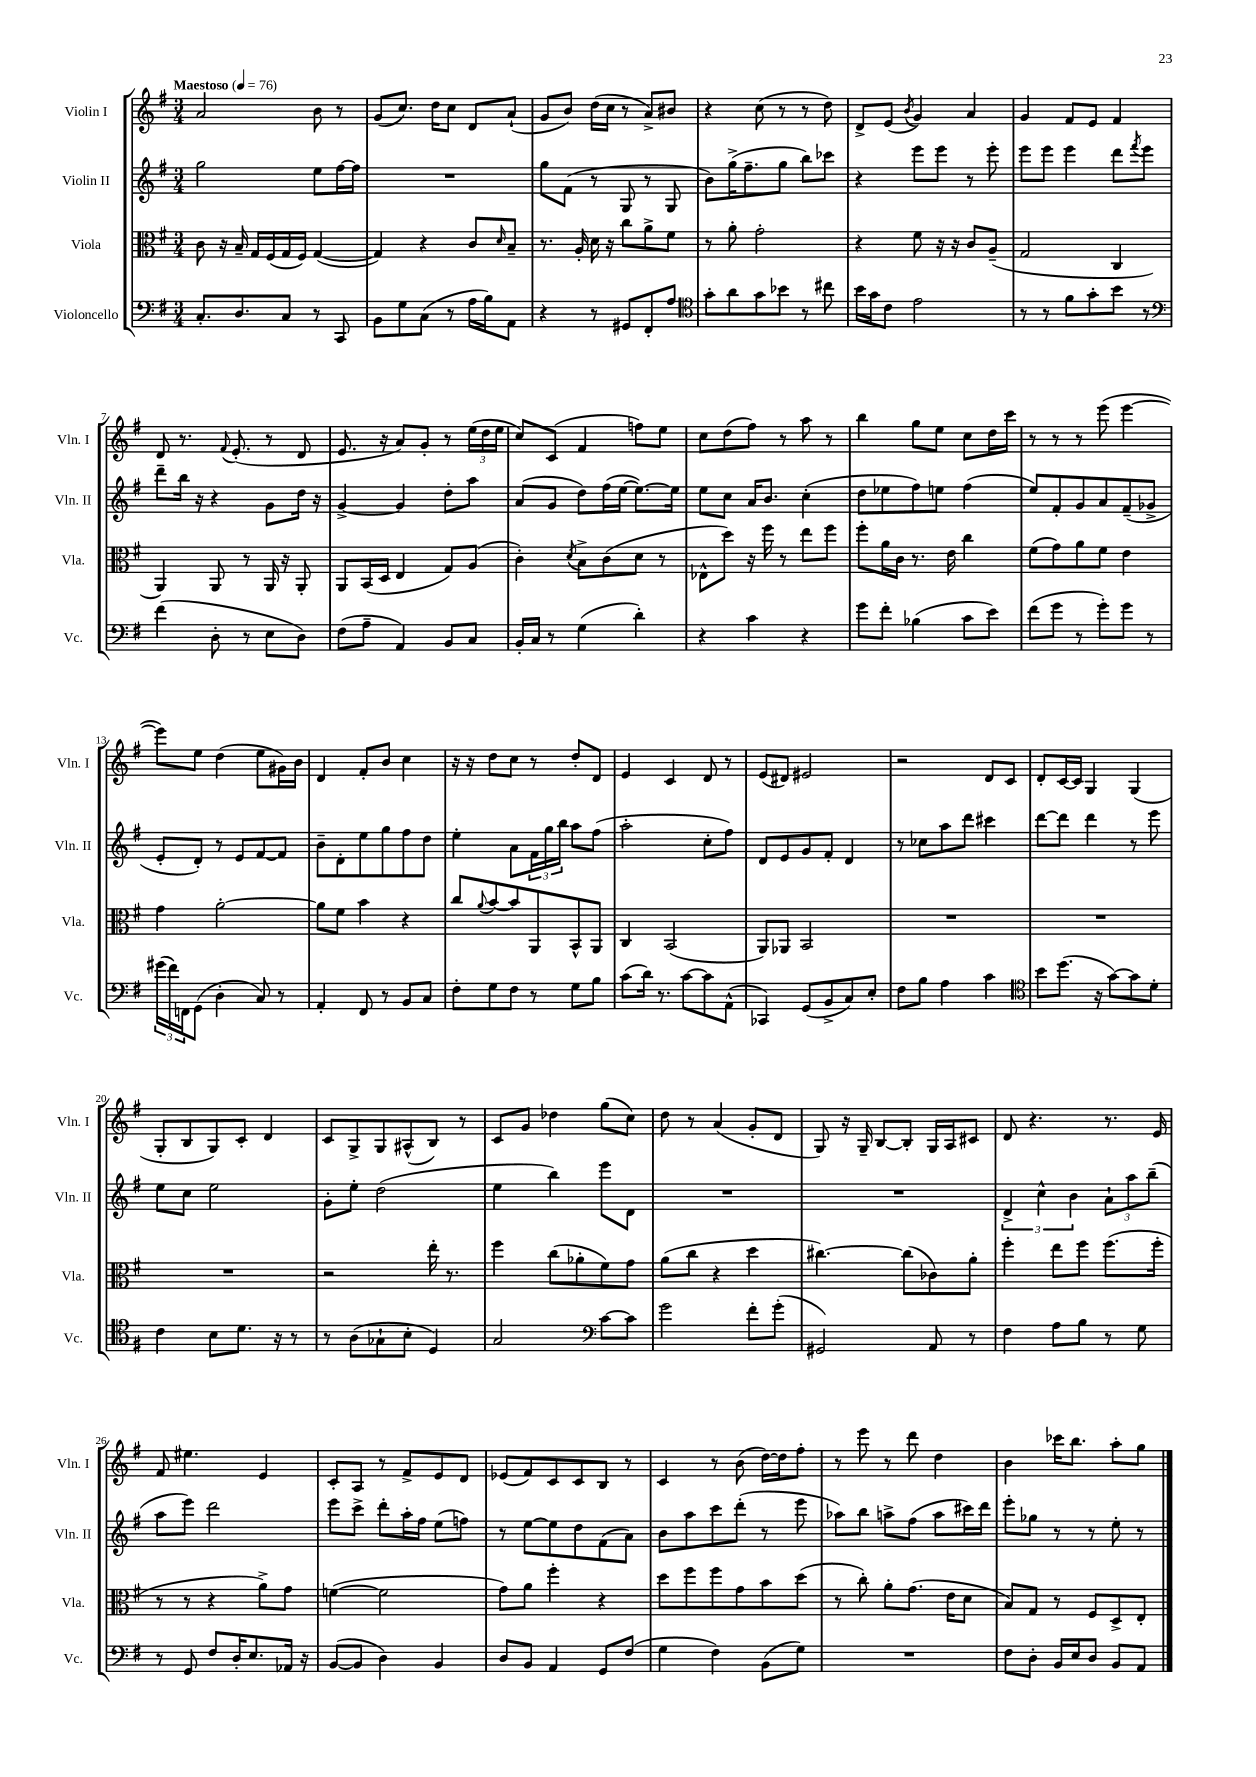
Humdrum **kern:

**kern	**kern	**kern	**kern
*staff4	*staff3	*staff2	*staff1
*clefF4	*clefC3	*clefG2	*clefG2
*k[f#]	*k[f#]	*k[f#]	*k[f#]
*M3/4	*M3/4	*M3/4	*M3/4
*MM76	*MM76	*MM76	*MM76
8.C'/L	8c\	2gg\	2a/
.	16r	.	.
8.D/	16B~/	.	.
.	16G/LL	.	.
.	(16F#/	.	.
8C/J	16G/	.	.
.	16F#/JJ)	.	.
8r	([4G/	8ee\L	8b\
8CC/	.	[16ff#\L	8r
.	.	16ff#\]JJ	.
=	=	=	=
8BB\L	4G/])	2.r	(8g/L
8G\	.	.	8.cc/J)
(8C\J	4r	.	.
.	.	.	16dd\LK
8r	.	.	8cc\J
16A\LL	8c/L	.	8d/L
16B\J)	.	.	.
.	16qqd/	.	.
8AA\J	8B~/J	.	(8a`/J
=	=	=	=
4r	8.r	8gg\L	8g/L
.	.	(8f#\J	8b/J)
.	16A'/	.	.
8r	16d\	8r	(16dd\LL
.	16r	.	16cc\JJ
8GG#/L	8cc\L	8G/	8r
8FF#'/	8a^\	8r	8a^/L)
8A/J	8f#\J	8G/	8b#/J
=	=	=	=
*clefC4	*	*	*
8g'\L	8r	8b\L)	4r
8a\	8a'\	(16gg^\K	.
.	.	8.ff#~\	.
8g\	2g'\	.	(8cc\
8b-\J	.	8gg\J	8r
8r	.	8bb\L)	8r
8cc#\	.	8ccc-\J	8dd\)
=	=	=	=
16b\LL	4r	4r	8d^/L
16g\J	.	.	.
8c\J	.	.	(8e/J
.	.	.	8qb/
2e\	8f#\	8eee\L	4g/)
.	16r	8eee\J	.
.	16r	.	.
.	8c/L	8r	4a/
.	(8A~/J	8eee'\	.
=	=	=	=
8r	2G/	8eee\L	4g/
8r	.	8eee\J	.
8f#\L	.	4eee\	8f#/L
8g'\	.	.	8e/J
8b\J	4C/	8ddd\L	4f#/
.	.	8qfff#/	.
8r	.	8eee\J	.
=	=	=	=
*clefF4	*	*	*
(4f#\	4AA/)	8ddd~\L	8d/
.	.	16bb\Jk	8.r
.	.	16r	.
8D'\	8AA/	4r	.
.	.	.	8qqf#/
.	.	.	(8.e'/
8r	8r	.	.
8E\L	16AA/	8g\L	8r
.	16r	.	.
8D\J)	8AA'/	16dd\Jk	8d/
.	.	16r	.
=	=	=	=
(8F#\L	8AA/L	[4g^/	8.e/
8A~\J	(16BB/L	.	.
.	16D/JJ	.	16r
4AA/)	4E/	4g/]	8a/L)
.	.	.	8g'/J
8BB/L	8G/L)	8dd'\L	8r
8C/J	(8A/J	8aa\J	(24ee\LL
.	.	.	24dd\
.	.	.	24ee\JJ
=	=	=	=
16BB'/LL	4c'\)	(8a/L	8cc/L)
16C/JJ	.	.	.
8r	.	8g/J	(8c/J
.	8qd/	.	.
(4G\	8B^\L	8dd\L)	4f#/
.	(8c\	(16ff#\L	.
.	.	[16ee\JJ	.
4d'\)	8d\J	8.ee\_L)	8ff\L)
.	8r	.	8ee\J
.	.	16ee\]Jk	.
=	=	=	=
4r	8E-^^\L	8ee\L	8cc\L
.	8dd\J)	8cc\J	(8dd\
4c\	16r	16a/LK	8ff#\J)
.	16ff#\	8.b/J	.
.	8r	.	8r
4r	8ee\L	(4cc'\	8aa\
.	8ff#\J	.	8r
=	=	=	=
8g\L	8ff#'\L	8dd\L	4bb\
8f#'\J	16a\L	8ee-\	.
.	16c\JJ	.	.
(4B-\	8.r	8ff#\)	8gg\L
.	.	8ee\J	8ee\J
.	16e\	.	.
8c\L	4cc\	(4ff#\	8cc\L
8e\J)	.	.	16dd\L
.	.	.	16ccc\JJ
=	=	=	=
(8f#\L	(8f#\L	8ee/L)	8r
8g\J	8g\)	8f#'/	8r
8r	8a\	8g/	8r
8g'\L)	8f#\J	8a/	(8eee\
8g\J	4e\	(8f#~/	[4eee\
8r	.	8g-^/J	.
=	=	=	=
(24g#\LL	4g\	8e'/L	8eee\]L)
24f#\)	.	.	.
24FF\J	.	.	.
(8GG\J	.	8d'/J)	8ee\J
4D'\	[2a'\	8r	(4dd\
.	.	8e/L	.
8C/)	.	[8f#/	8ee\L
8r	.	8f#/]J	16g#\L)
.	.	.	16b\JJ
=	=	=	=
4AA'/	8a\]L	8b~\L	4d/
.	8f#\J	8d'\	.
8FF#/	4b\	8ee\	8f#'/L
8r	.	8gg\	8b/J
8BB/L	4r	8ff#\	4cc\
8C/J	.	8dd\J	.
=	=	=	=
8F#'\L	8cc/L	4ee'\	16r
.	.	.	16r
.	8qqa/	.	.
8G\	[8b/	.	8dd\L
8F#\J	8b/]	8a\L	8cc\J
8r	8AA/	24f#\L	8r
.	.	24gg\	.
.	.	24bb\JJ	.
8G\L	8BB^^/	8aa\L	8dd'/L
8B\J	8AA/J	(8ff#\J	8d/J
=	=	=	=
(8c\L	4C/	2aa'\	4e/
16d\Jk)	.	.	.
8.r	.	.	.
.	(2BB/	.	4c/
[8c\L	.	.	.
8c\]	.	8cc'\L	8d/
(8AA^^\J	.	8ff#\J)	8r
=	=	=	=
4CC-/)	8AA/L)	8d/L	(8e/L
.	8AA-/J	8e/	8d#/J)
(8GG/L	2BB/	8g/	2e#/
8BB^/	.	8f#'/J	.
8C/)	.	4d/	.
8E'/J	.	.	.
=	=	=	=
8F#\L	2.r	8r	2r
8B\J	.	8cc-\L	.
4A\	.	8aa\	.
.	.	8ddd\J	.
4c\	.	4ccc#\	8d/L
.	.	.	8c/J
=	=	=	=
*clefC4	*	*	*
8b\L	2.r	[8ddd\L	8d'/L
(8.dd\J	.	8ddd\]J	[16c/L
.	.	.	16c/]JJ
.	.	4ddd\	4G/
16r	.	.	.
[8g\L)	.	.	.
8g\]	.	8r	(4G/
8d'\J	.	8eee\	.
=	=	=	=
4c\	2.r	8ee\L	8G'/L
.	.	8cc\J	8B/
8B\L	.	2ee\	8G/)
8.d\J	.	.	8c'/J
.	.	.	4d/
16r	.	.	.
8r	.	.	.
=	=	=	=
8r	2r	8g'\L	8c/L
(8A\L	.	8ee'\J	8G^/
8G-`\	.	(2dd\	8G/
8B'\J	.	.	(8A#^^/
4D/)	16ee'\	.	8B/J)
.	8.r	.	.
.	.	.	8r
=	=	=	=
2G/	4ff#\	4ee\	8c/L
.	.	.	8g/J
.	(8cc\L	4bb\)	4dd-\
.	8a-'\	.	.
*clefF4	*	*	*
[8c\L	8f#\)	8eee\L	(8gg\L
8c\]J	8g\J	8d\J	8cc\J)
=	=	=	=
2g\	(8a\L	2.r	8dd\
.	8cc\J	.	8r
.	4r	.	(4a/
8f#'\L	4dd\	.	8g'/L
(8g'\J	.	.	8d/J
=	=	=	=
2GG#/)	[4.cc#\)	2.r	8G/)
.	.	.	16r
.	.	.	16G~/
.	.	.	[8B/L
.	(8cc#\]L	.	8B'/]J
8AA/	8c-\)	.	16G/LL
.	.	.	16A/J
8r	8a'\J	.	8c#/J
=	=	=	=
4F#\	4ff#'\	6d^/	8d/
.	.	.	4.r
.	.	6cc^^\	.
8A\L	8ee\L	.	.
.	.	6b\	.
8B\J	8ff#\J	.	.
8r	(8.ff#\L	12a`\L	8.r
.	.	12aa\	.
8G\	.	.	.
.	.	(12bb~\J	.
.	16ff#'\Jk	.	16e/
=	=	=	=
8r	8r	8aa\L	8f#/
8GG/	8r	8eee\J)	4.ee#\
8F#/L	4r	2ddd\	.
16D'/K	.	.	.
8.E/	.	.	.
.	8a^\L)	.	4e/
16AA-/Jk	8g\J	.	.
16r	.	.	.
=	=	=	=
([8BB/L	([4f\	8eee\L	8c'/L
8BB/]J	.	8ccc^\J	8A/J
4D\)	2f\]	8ddd'\L	8r
.	.	16aa'\L	8f#^/L
.	.	16ff#\JJ	.
4BB/	.	(8ee\L	8e/
.	.	8ff\J)	8d/J
=	=	=	=
8D/L	8g\L)	8r	(8e-/L
8BB/J	8a\J	[8ee\L	8f#/)
4AA/	4ff#'\	8ee\]	8c/
.	.	8dd\	8c/
8GG/L	4r	(8f#\	8B/J
(8F#/J	.	8a\J)	8r
=	=	=	=
4G\	8dd\L	8b\L	4c/
.	8ff#\	8aa\	.
4F#\)	8ff#\	8ccc\	8r
.	8g\	(8ddd'\J	(8b\
(8BB\L	8b\	8r	[16dd\LL)
.	.	.	16dd\]J
8G\J)	(8dd\J	8eee\	8ff#'\J
=	=	=	=
2.r	8r	8aa-\L)	8r
.	8cc'\)	8bb\J	8eee\
.	8a'\L	8aa^\L	8r
.	(8.g\J	(8ff#\J	8ddd\
.	.	8aa\L	4dd\
.	16e\LK	.	.
.	8d\J	16ccc#\L)	.
.	.	16ddd\JJ	.
=	=	=	=
8F#\L	8B/L)	8eee'\L	4b\
8D'\J	8G/J	8gg-\J	.
16BB/LL	8r	8r	16ccc-\LK
16E/J	.	.	8.bb\J
8D/J	8F#/L	8r	.
8BB/L	8D^/	8ee'\	8aa'\L
8AA/J	8E'/J	8r	8gg\J
==	==	==	==
*-	*-	*-	*-
